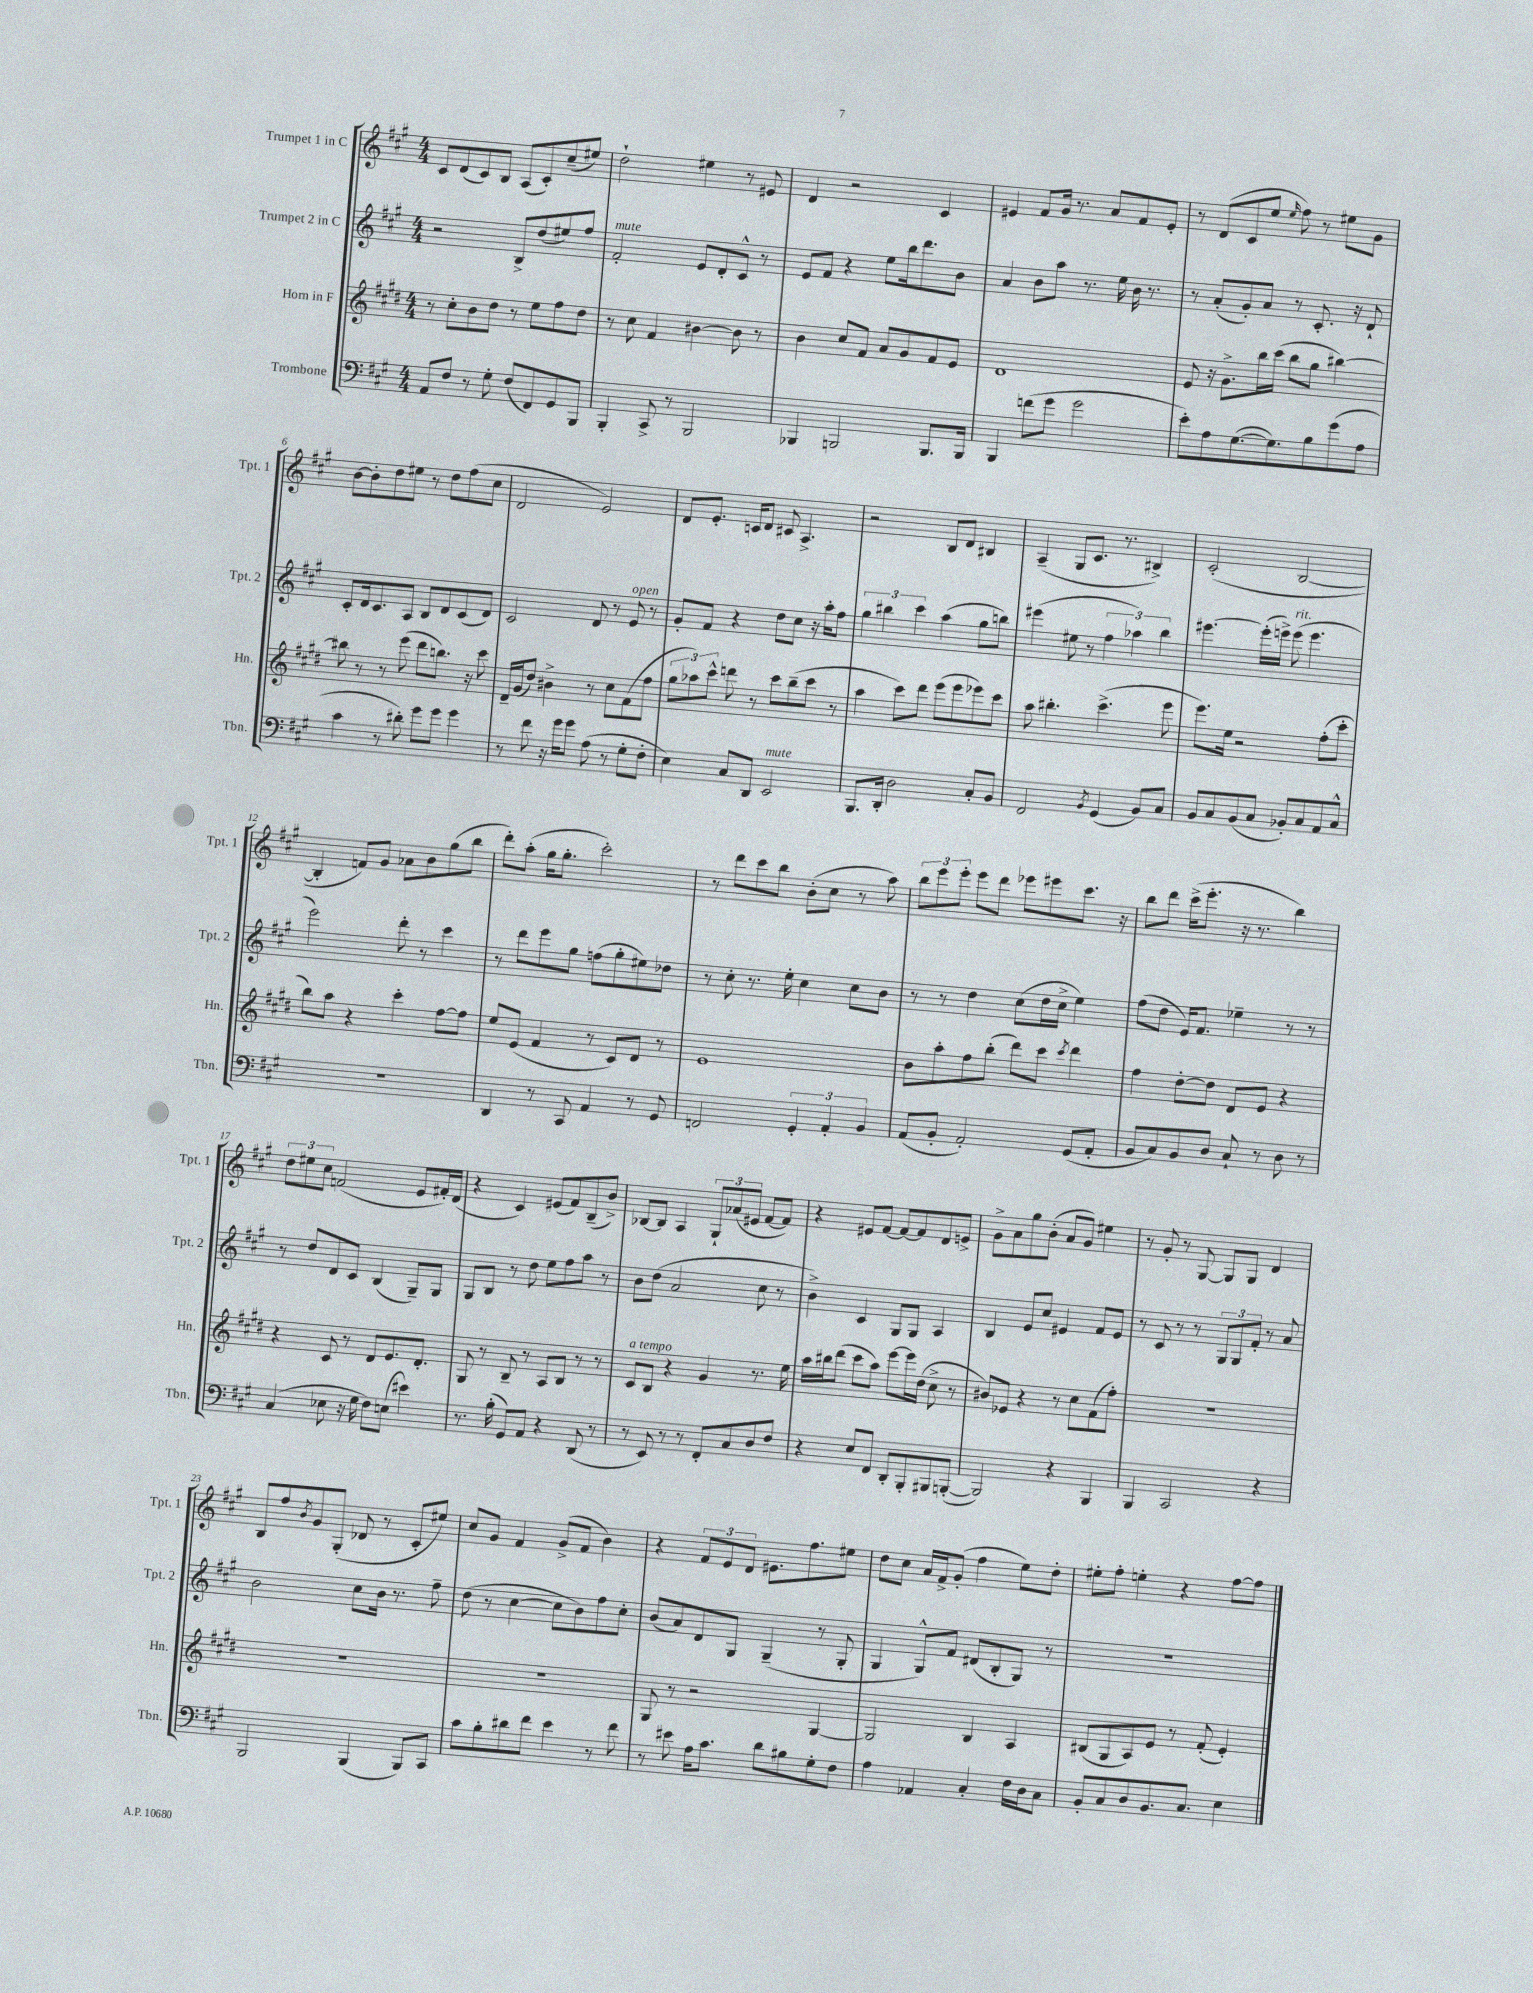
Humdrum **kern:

**kern	**kern	**kern	**kern
*staff4	*staff3	*staff2	*staff1
*clefF4	*clefG2	*clefG2	*clefG2
*k[f#c#g#]	*k[f#c#g#d#]	*k[f#c#g#]	*k[f#c#g#]
*M4/4	*M4/4	*M4/4	*M4/4
8AA/L	8r	2r	8c#/L
8F#/J	8cc#'\L	.	(8d/
8r	8b\	.	8c#/)
8G#'\	8dd#\J	.	8B/J
(8F#/L	8r	8B^/L	(8A/L
8FF#/)	8ee\L	(8dd/	8c#'/)
8GG#/	8ff#\	8ee#/)	(8cc#~/
8BBB/J	8dd#\J	8ff#/J	8ee#/J)
=	=	=	=
4BBB'/	8r	2f#'/	2dd`\
.	8cc#\	.	.
8CC#^/	4f#/	.	.
8r	.	.	.
2BBB/	[4b#\	8e/L	4ee#\
.	.	8d'/	.
.	8b#\]	8c#^^/J	8r
.	8r	8r	8e#/
=	=	=	=
4BBB-/	4b\	8e/L	4d/
.	.	8f#/J	.
2BBB/	8cc#/L	4r	2r
.	8f#/J	.	.
.	8a/L	8ee\L	.
.	8g#/	16bb\k	.
.	.	8.ddd\	.
8.BBB/L	8f#/	.	4c#/
.	8e/J	8b\J	.
16BBB/Jk	.	.	.
=	=	=	=
4BBB/	1d#	4a/	4e#/
(8f\L	.	8b\L	8f#/L
8g#\J	.	8aa\J	16g#/Jk
.	.	.	8.r
2g#\	.	8.r	.
.	.	.	8a/L
.	.	16ee\	.
.	.	16b\	8f#/
.	.	8.r	.
.	.	.	8e#'/J
=	=	=	=
8e'\L)	8e/	8r	8r
8A\	16r	(8a'/L	(8d/L
.	8.g#^\L	.	.
([8.G#\	.	8g#'/)	8c#/
.	16bb\L	8a/J	8ee/J
8.G#\])	(16ccc#\JJ	.	.
.	.	.	16qqee/
.	8bb\L	8r	8ff#\)
8B\	8gg#\J	8.c#'/	8r
(8g#\	[4bb#\)	.	8ee#\L
.	.	16r	.
8A\J	.	8d`/	8g#\J
=	=	=	=
4c#\	8bb#\]	8c#'/L	[8b\L
.	8r	16d/k	8b'\]
.	.	8.c#/	.
8r	8r	.	8dd\
8d#'\)	(8eee\	8A/J	8ee#\J
8g#\L	8ddd#\L	8B/L	8r
8g#\J	8.bb\J)	8d/	8dd\L
4g#\	.	(8c#/	(8ff#\
.	16r	.	.
.	8ccc#\	8d/J)	8cc#\J
=	=	=	=
8r	16d#~/LL	2c#/	2d/
.	(16g#/J	.	.
8f#\	8dd#/J)	.	.
16r	4b#^\	.	.
16g#\LK	.	.	.
8g#\J	.	.	.
(8A\	8r	8d/	2e/)
8r	8cc#\L	8r	.
8G#'\L	(8f#\	8e/	.
8F#'\J	8ff#\J	8r	.
=	=	=	=
4E\)	12gg#\L	8g#'/L	8d/L
.	12aa-\)	.	.
.	.	8f#/J	8.e'/J
.	12ccc#^^\J	.	.
8C#/L	8ddd\	4r	.
.	.	.	16c/LK
8DD/J	8r	.	8d/J
2EE/	8ccc#\L	8dd\L	8c#/
.	(8bb~\	8cc#\J	4.A^/
.	8ccc#\J	16r	.
.	.	16aa'\LK	.
.	8r	8ff#\J	.
=	=	=	=
8.BBB/L	4aa\	6gg#\	2r
.	.	6bb#\	.
16DD'/Jk	.	.	.
2D\	8ccc#\L)	.	.
.	.	6ccc#\	.
.	8ddd#\J	.	.
.	(8eee\L	(4aa\	8B/L
.	8eee\	.	8d/J
8C#'/L	8eee-\)	8gg#\L	4B#/
8BB/J	8ccc#\J	8bb\J)	.
=	=	=	=
2FF#/	8aa\	(4eee#\	(4A~/
.	4.bb#'\	.	.
.	.	8ee#\	8G#/L
.	.	8r	8.c#/J
8qBB/	.	.	.
(4GG#/	(4.ccc#^\	6ff#\	.
.	.	.	8.r
.	.	6aa-\)	.
8BB/L)	.	.	4B#^/)
.	.	6bb\	.
8C#/J	8eee\	.	.
=	=	=	=
8BB/L	8.eee\L)	[4.eee#\	(2c#'/
8C#/	.	.	.
.	16ee\Jk	.	.
(8BB/	2r	.	.
8C#/J	.	(16eee#'\]LL	.
.	.	16eee^\JJ)	.
8BB-'/L)	.	(8eee\	[2B/
8C#/	.	4.eee\	.
8AA/	(8ff#'\L	.	.
8C#^^/J	8ccc#'\J	.	.
=	=	=	=
1r	8bb\L)	2eee\)	4B'/]
.	8aa\J	.	.
.	4r	.	8f/L)
.	.	.	8g#/J
.	4ccc#'\	8ddd'\	8a-\L
.	.	8r	8b\
.	[8ff#\L	4ccc#\	(8gg#\
.	8ff#\]J	.	8bb\J
=	=	=	=
4DD/	8ee/L	8r	8ddd'\L)
.	(8e/J	8ddd\L	(8aa'\J
8r	4f#/	8eee\	16gg#\LK
.	.	.	8.gg#'\J
8CC#/	.	8gg#\J	.
4AA/	8r	(8ff\L	2ccc#'\)
.	8c#/L)	8gg#'\	.
8r	8d#/J	8ee#\)	.
8GG#/	8r	8dd-\J	.
=	=	=	=
2FF/	1e	8r	8r
.	.	8cc#'\	8ddd\L
.	.	8.r	8ccc#\
.	.	.	8bb\J
.	.	16ee'\	.
6GG#'/	.	4cc#\	(8b'\L
.	.	.	8cc#\J
6AA'/	.	.	.
.	.	8cc#\L	8r
6BB/	.	.	.
.	.	8b\J	8aa\)
=	=	=	=
(8AA/L	8b\L	8r	12bb\L
.	.	.	12eee\
8BB'/J	8aa'\	8r	.
.	.	.	12eee'\J
2AA'/)	8ff#\	4dd\	8eee\L
.	(8bb'\J	.	8ddd\J
.	8ddd#\L)	(8cc#\L	8eee-\L
.	8ccc#\J	16dd\L	8eee#\
.	.	16cc#^\JJ	.
.	8qccc#/	.	.
(8GG#/L	4ddd#\	4ee\)	8.ccc#\J
8AA'/J	.	.	.
.	.	.	16r
=	=	=	=
8BB/L	4ff#\	(8ff#\L	8bb\L
8C#/)	.	8dd\J	8ddd\J
8BB/	[8dd#'\L	16e/LK)	(16ccc#^\LK
.	.	8.f#/J	8.eee'\J
8D/J	8dd#\]J	.	.
8C#`/	8d#/L	4ee-~\	16r
.	.	.	8.r
8r	8e/J	.	.
8D\	4r	8r	4bb\)
8r	.	8r	.
=	=	=	=
(4C#/	4r	8r	12dd\L
.	.	.	12ee#\
.	.	8dd/L	.
.	.	.	12cc#\J
8E-\	8c#/	8d/	(2f/
16r	8r	8c#/J	.
16G#\	.	.	.
8F#\L)	8d#/L	(4B/	.
(8E\J	8.e/	.	.
4e#\)	.	8G#~/L)	8e/L
.	8.d#'/J	.	.
.	.	8G#/J	16f#'/L)
.	.	.	(16d/JJ
=	=	=	=
8.r	8G#/	8G#/L	4r
.	8r	8B/J	.
(16B'\	.	.	.
8GG#/L)	8B~/	8r	4c#/)
8AA/J	8r	8dd\	.
4r	8A/L	8ee\L	(8e#/L
.	8B/J	8ff#\	8f#/)
(8DD/	8r	8aa\J	(8B~/
8r	8r	8r	8b^/J)
=	=	=	=
8r	8c#/L	8b\L	[8B-/L
8EE/)	8B/J	(8dd\J	8B-/]J
8r	4r	2a/	4A/
8r	.	.	.
8FF#'/L	4g#/	.	12G#`/L
.	.	.	(12a-/
8C#/	.	.	.
.	.	.	12e#/J
8D/	8.r	8cc#\	[8f#/L
8F#/J	.	8r	8f#/]J)
.	16ee\	.	.
=	=	=	=
4r	16aa\LL	4b^\)	4r
.	16bb#\J	.	.
.	(8ddd#\J	.	.
8E/L	8ccc#\L	4c#/	8e#/L
8FF#/J	8aa\J)	.	[8f#/J
8DD'/L	[8eee\L	8G#/L	8f#/_L
8BBB'/	16eee\]L	8G#/J	8f#/]
.	(16dd#\JJ	.	.
8BBB#/	8cc#^\	4A/	8d/
([8BBB'/J	8r	.	8e^/J
=	=	=	=
2BBB/])	8b#/L)	4B/	8g#^\L
.	8e-/J	.	8a\
.	4r	8e/L	8gg#\
.	.	8cc#/J	(8b'\J
4r	8r	4e#/	8a/L
.	8cc#\L	.	8g#/J)
4BBB/	(8f#\	8f#/L	4ee#\
.	8ff#'\J)	8e#/J	.
=	=	=	=
4BBB/	1r	8r	8r
.	.	8c#/	8g#'/
2CC#/	.	8r	8r
.	.	8r	[8G#/
.	.	12G#/L	8G#/]L
.	.	12G#/	.
.	.	.	8G#/J
.	.	12f#'/J	.
4r	.	8r	4d/
.	.	8a/	.
=	=	=	=
2BBB/	1r	2b\	8B/L
.	.	.	8ff#/
.	.	.	8qb/
.	.	.	8g#/
.	.	.	(8G#'/J
(4BBB/	.	8cc#\L	8d-/
.	.	16b\Jk	8r
.	.	8.r	.
8BBB/L)	.	.	8c#'/L
8CC#/J	.	8ff#~\	8ee#/J)
=	=	=	=
8c#\L	1r	(8dd\	8cc#/L
8B'\	.	8r	8g#/J
8d#\	.	[4cc#\	4f#/
8f#\J	.	.	.
4e\	.	8cc#\]L	(8g#^/L
.	.	8b\)	8f#/J
8r	.	8ff#\	4b\)
8f#\	.	8cc#'\J	.
=	=	=	=
8r	8G#/	(8b/L	4r
8e#\	8r	8a/)	.
16A\LK	2r	8d/	12f#/L
8.c#\J	.	.	.
.	.	.	12e/
.	.	8G#/J	.
.	.	.	12d/J
8d\L	.	(4G#~/	8.e#\L
8B#\	.	.	.
.	.	.	8.ff#\
8G#'\	[4G#/	8r	.
8F#\J	.	8G#'/	8ee#\J
=	=	=	=
4A\	2G#/]	4G#/	8dd\L
.	.	.	8cc#\J
4AA-/	.	8G#^^/L)	16a/LL
.	.	.	16f#^/J
.	.	8f#/J	(8g#'/J
4C#'/	4B/	(8d#/L	4ff#\
.	.	8B'/	.
16F#\LL	4A/	8G#/J)	8ee\L)
16D\J	.	.	.
8C#\J	.	8r	8dd'\J
=	=	=	=
8BB'/L	(8B#/L	1r	8ee#'\L
8C#/	8G#/	.	8ff#'\J
8D/	8A/)	.	4ee'\
8.BB/	8e/J	.	.
.	8r	.	4r
8.C#/J	.	.	.
.	(8f#'/	.	.
4E\	4e'/)	.	[8ff#\L
.	.	.	8ff#\]J
==	==	==	==
*-	*-	*-	*-
